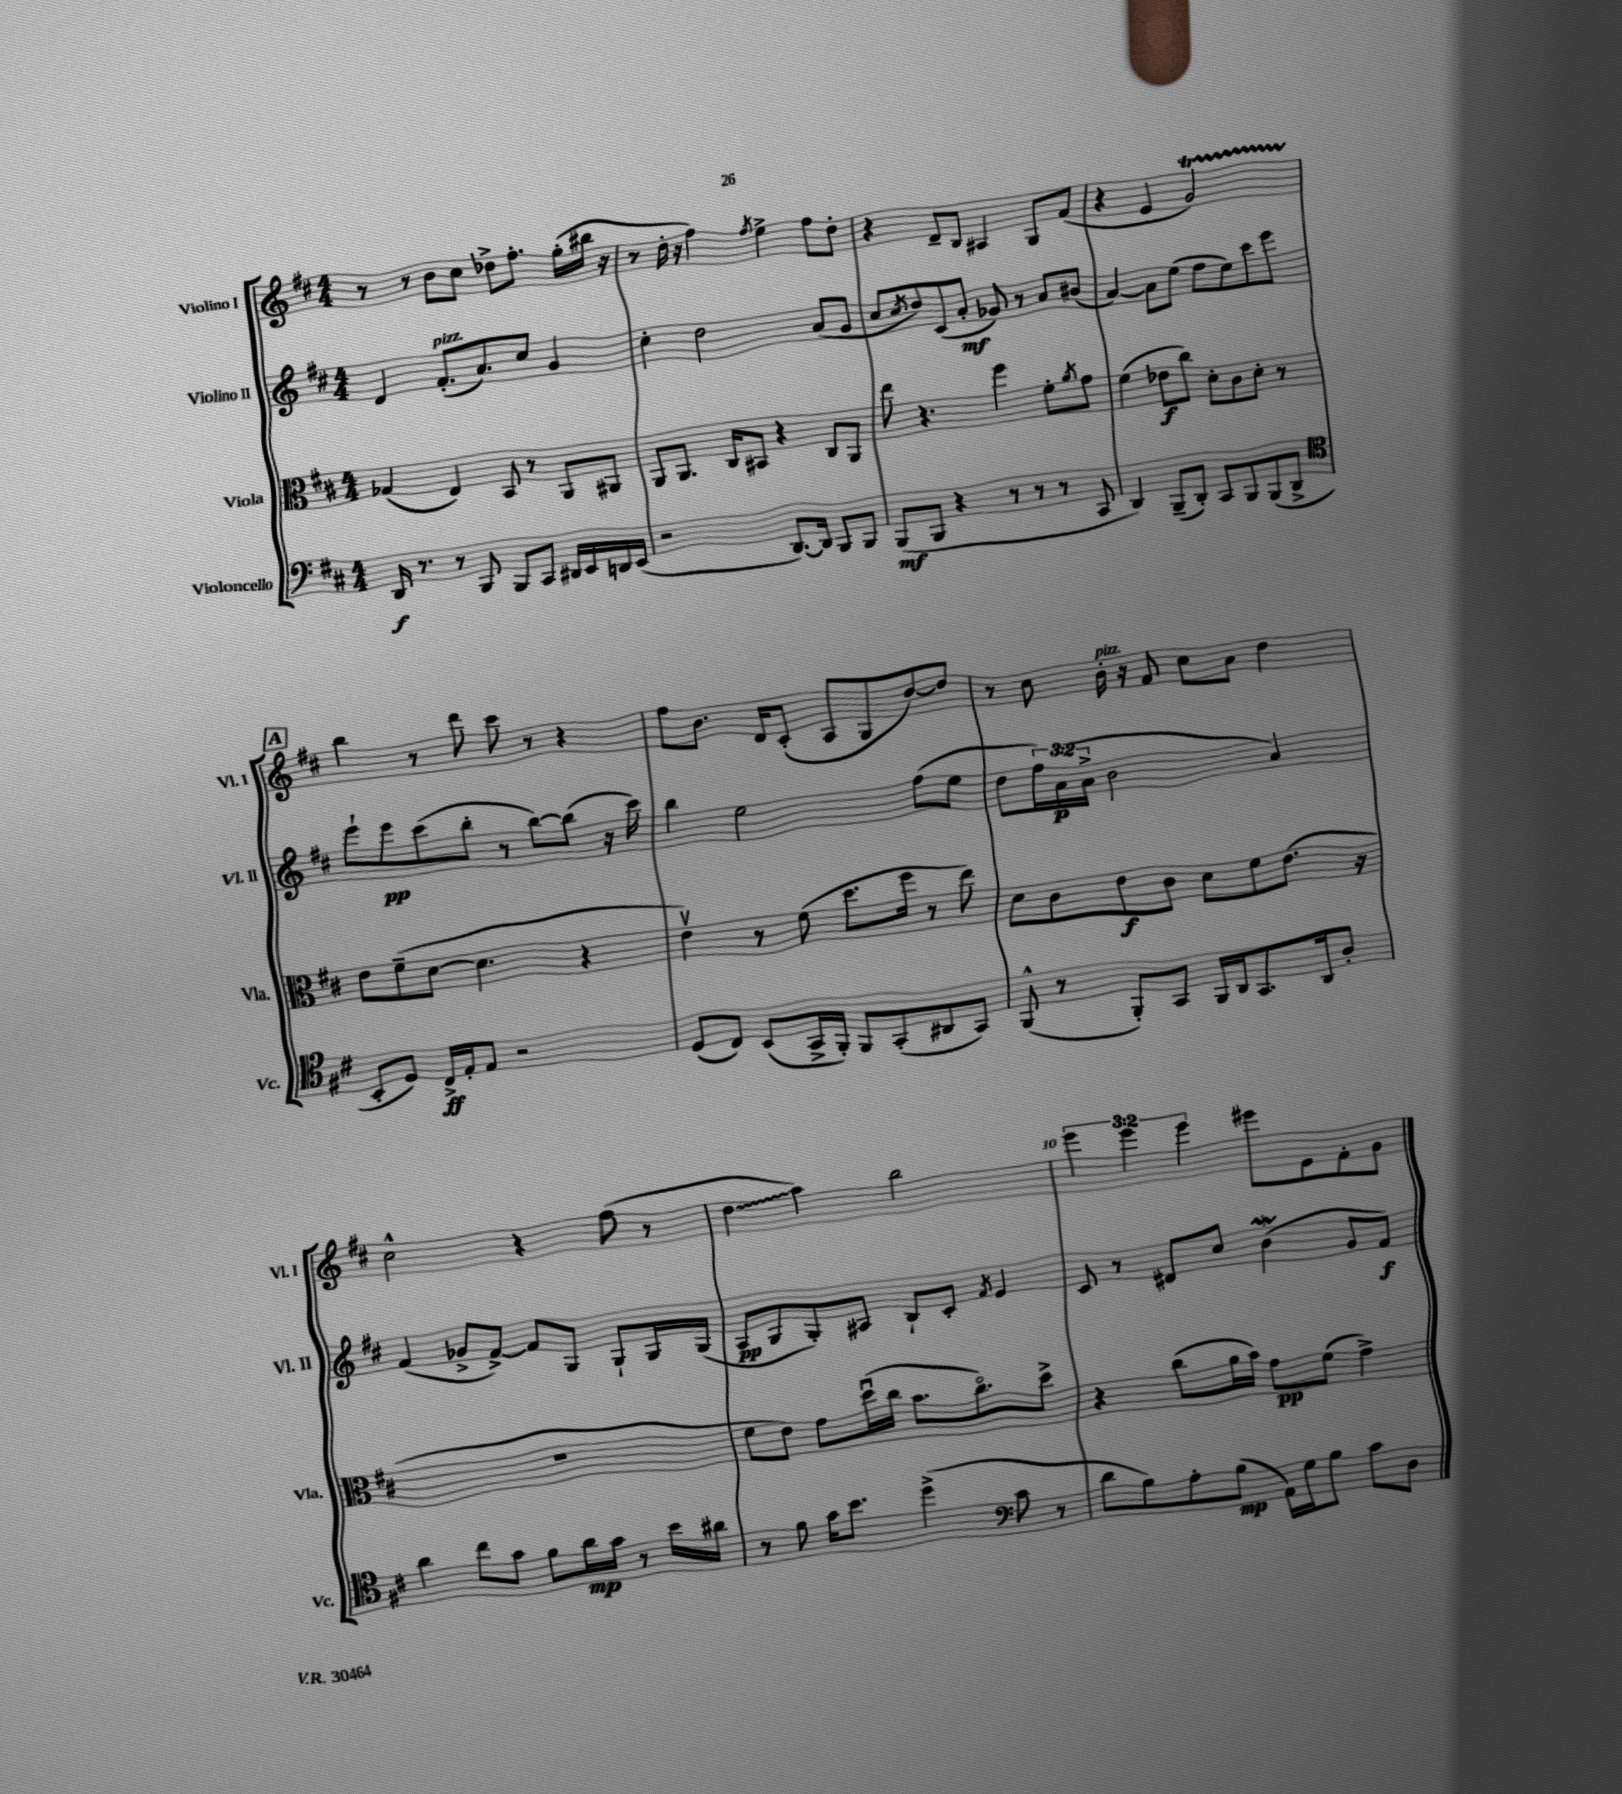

**kern	**kern	**kern	**kern
*staff4	*staff3	*staff2	*staff1
*clefF4	*clefC3	*clefG2	*clefG2
*k[f#c#]	*k[f#c#]	*k[f#c#]	*k[f#c#]
*M4/4	*M4/4	*M4/4	*M4/4
16DD/	(4G-/	4d/	8r
8.r	.	.	.
.	.	.	8r
8r	4E/)	(8.f#'/L	8b\L
8BBB/	.	.	8cc#\J
.	.	8.a/)	.
8BBB/L	8BB/	.	8dd-^\L
8CC#/J	8r	8cc#/J	8.ff#'\J
16DD#/LL	8AA/L	4g/	.
16EE/	.	.	(16gg'\LL
16DD/	8AA#/J	.	16bb#\JJ
(16EE/JJ	.	.	16r
=	=	=	=
2r	8AA/L	4cc#'\	8r
.	8.AA/J	.	16dd'\
.	.	.	16r
.	.	2dd\	4ff#\)
.	16C#/LK	.	.
.	8BB#/J	.	.
.	.	.	8qff#/
[8.DD/L)	4r	.	4ee^\
16DD/]Jk	.	.	.
8BBB/L	8C#/L	(8a/L	8ff#\L
8BBB/J	8AA/J	8g/J	8dd'\J
=	=	=	=
(8BBB/L	8ee\	8cc#/L	4r
.	.	8qcc#/	.
8BBB/J	4.r	8dd/)	.
4r	.	(8c#/	8d~/L
.	.	8a'/J	8B/J
8r	4ff#\	8g-/)	4A#/
8r	.	8r	.
8r	8f#'\L	8a/L	8G/L
.	8qa/	.	.
8CC#/	8g\J	(8b#/J	(8f#/J
=	=	=	=
4DD/)	(4f#\	[4a/)	4r
(8BBB~/L	8e-\L	8a\]L	4e/
8DD'/J)	8cc#\J)	(8ee\J	.
8CC#/L	8d'\L	8ff#\L	2g/)
8BBB/	8c#\	8ee\)	.
(8BBB/	8d'\J	8ccc#\	.
8DD^/J	8r	8eee\J	.
=	=	=	=
*clefC4	*	*	*
8BB'/L	8e\L	8eee`\L	4bb\
8D/J)	(8f#~\	8eee\	.
16C#^/LL	[8d\J	(8ccc#\	8r
16E'/J	.	.	.
8E/J	4.d\]	8bb'\J	8ddd\
2r	.	8r	8ccc#\
.	.	[8bb\L)	8r
.	4r	(8bb\]J	4r
.	.	16r	.
.	.	16ccc#\)	.
=	=	=	=
(8D/L	4ev\)	4bb\	8ff#\L
8C#/J)	.	.	8.b\J
(8BB/L	8r	2ee\	.
.	.	.	16d/LK
16GG^/L	(8f#\	.	(8c#'/J
16FF#'/JJ)	.	.	.
8FF#/L	8.dd\L	.	8A/L
(8GG'/	.	.	8G/
.	16ff#\Jk	.	.
8AA#/	8r	(8ff#\L	[8dd/)
8GG/J)	8ee\)	8ee\J	8dd/]J
=	=	=	=
(8FF#^^/	8d\L	8dd\L	8r
8r	8c#\	24ff#\L)	8cc#\
.	.	(24a\	.
.	.	24a^\JJ	.
8FF#'/L)	8e\	2b\	16b'\
.	.	.	16r
8GG/J	8c#\J	.	8f#/
16FF#/LL	8d\L	.	8cc#\L
16AA/J	.	.	.
8.GG/	8f#\	.	8a\J
.	(8.e\J	4a/)	4dd\
16AA/k	.	.	.
8A'/J	.	.	.
.	16r	.	.
=	=	=	=
4a\	1r	(4f#/	2cc#^^\
8cc#\L	.	8g-^/L	.
8g\J	.	[8f#^/J)	.
8f#\L	.	8f#/]L	4r
16a\L	.	8G/J	.
16g\JJ	.	.	.
8r	.	8G`/L	(8ff#\
16b\LL	.	16G/L	8r
16a#\JJ	.	(16G/JJ	.
=	=	=	=
8r	8f#\L	8A/L	4dd\
8f#\	8e\J)	8G/	.
16g\LK	8g\L	8G'/)	4aa\)
8.b\J	.	.	.
.	(16ddu\L	8A#/J	.
.	16cc#\JJ	.	.
(4dd^\	8.b\L	8B`/L	2bb\
.	.	8c#'/J	.
.	8.cc#o\)	.	.
*clefF4	*	*	*
.	.	8qf#/	.
8c#\	.	4e/	.
8r	8dd^\J	.	.
=	=	=	=
8d\L	4r	8c#/	6eee\
8B\)	.	8r	.
.	.	.	6eee\
8A'\	(8cc#\L	8d#/L	.
.	.	.	6eee\
(8B\J	16a\L	8cc#/J	.
.	16b\JJ)	.	.
16AA\LL)	8g\L	(4b\	8eee#\L
16G\J	.	.	.
8B\J	(8f#\J	.	8e\
8c#\L	4g^\)	8g/L	8f#'\
8D\J	.	8f#/J)	8g\J
==	==	==	==
*-	*-	*-	*-
